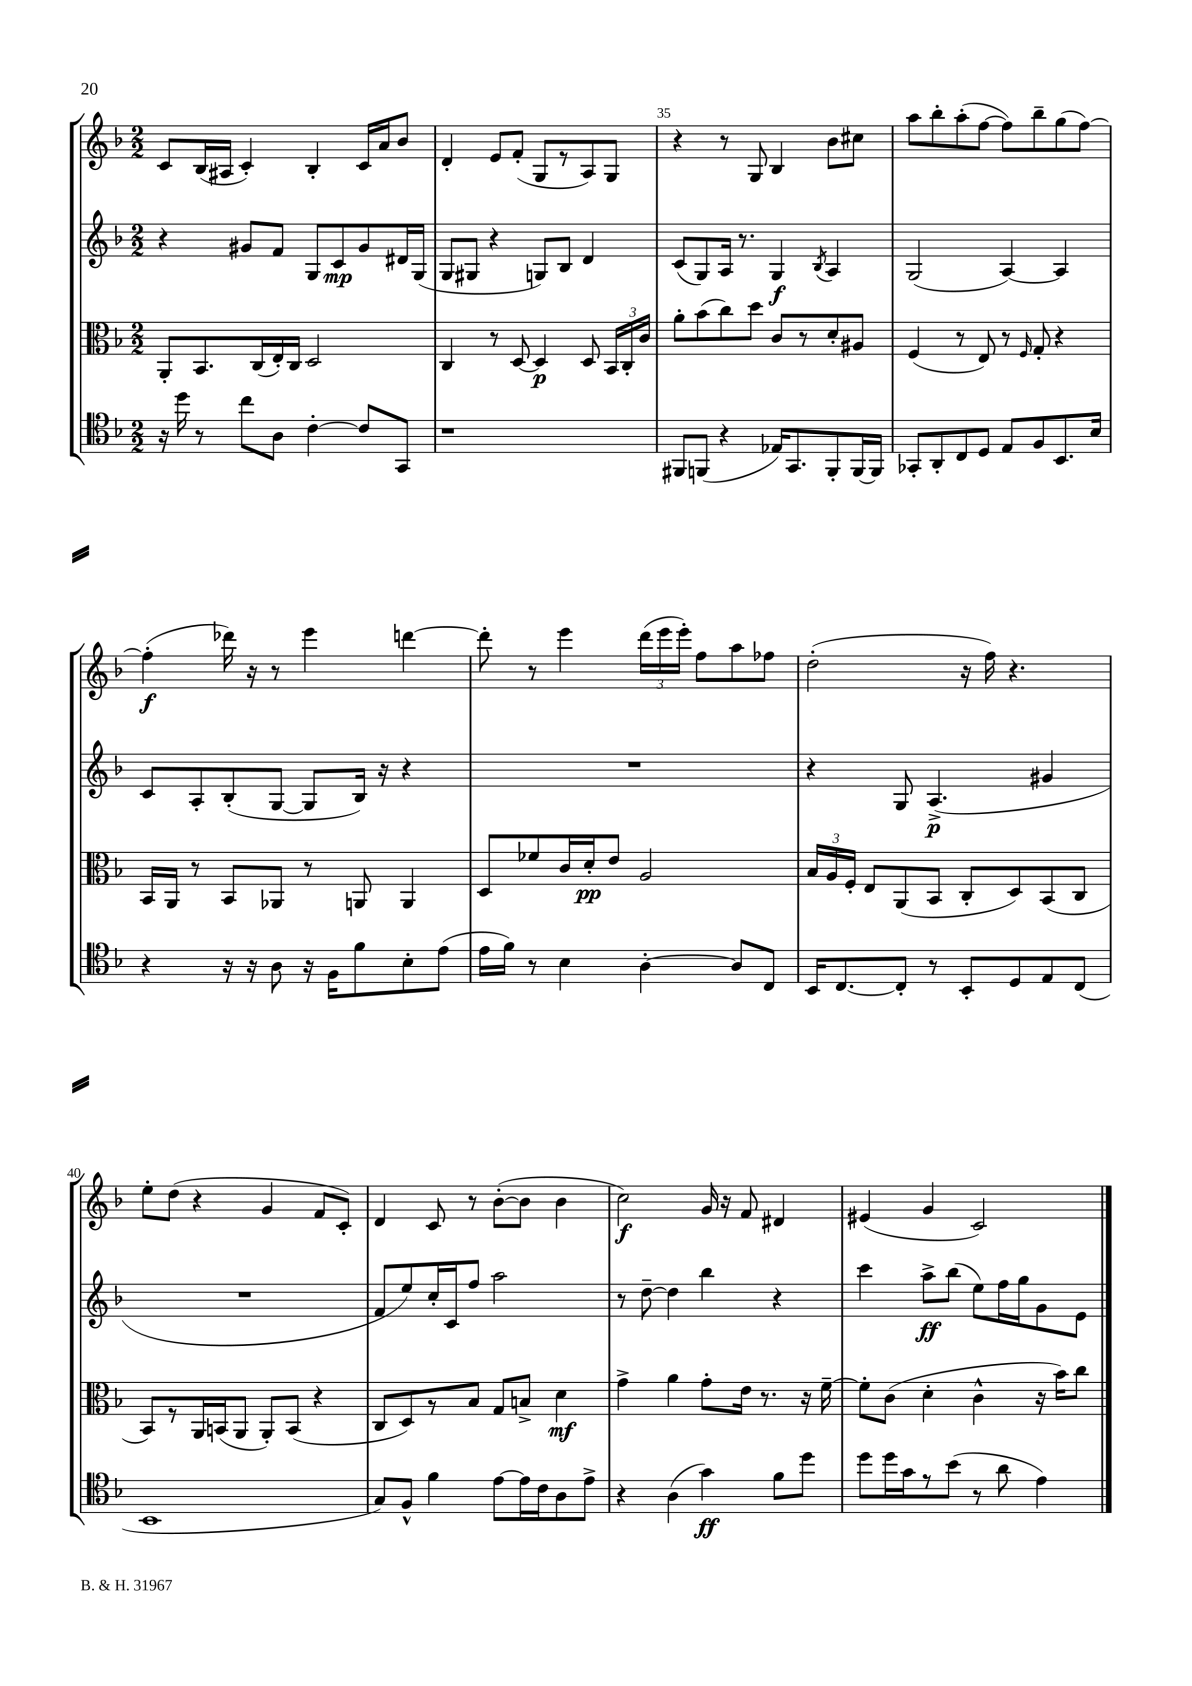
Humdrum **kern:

**kern	**kern	**kern	**kern
*staff4	*staff3	*staff2	*staff1
*clefC4	*clefC3	*clefG2	*clefG2
*k[b-]	*k[b-]	*k[b-]	*k[b-]
*M2/2	*M2/2	*M2/2	*M2/2
16r	8AA'	4r	8c
16dd	.	.	.
8r	8.BB-	.	(16B-
.	.	.	16A#
8cc	.	8g#	4c')
.	(16C	.	.
8A	16E')	8f	.
.	16C	.	.
[4c'	2D	8G	4B-'
.	.	8c	.
8c]	.	8g#	16c
.	.	.	16a
8GG	.	16d#	8b-
.	.	(16G	.
=	=	=	=
1r	4C	8G	4d'
.	.	8G#	.
.	8r	4r	8e
.	[8D	.	(8f'
.	4D]	8G)	8G
.	.	8B-	8r
.	8D	4d	8A)
.	24BB-	.	8G
.	24C'	.	.
.	24c	.	.
=	=	=	=
8FF#	8a'	(8c	4r
(8FF	(8b-	8G)	.
4r	8cc)	16A	8r
.	.	8.r	.
.	8dd	.	8G
16E-)	8c	4G	4B-
8.GG	.	.	.
.	8r	.	.
.	.	8qB-	.
8FF'	8d'	4A	8b-
[16FF	8A#	.	8cc#
16FF]	.	.	.
=	=	=	=
8GG-'	(4F	(2G	8aa
8AA'	.	.	8bb-'
8C	8r	.	(8aa'
8D	8E)	.	[8ff
8E	8r	[4A)	8ff])
.	16qqF	.	.
8F	8G'	.	8bb-~
8.BB-	4r	4A]	(8gg
.	.	.	[8ff)
16B-	.	.	.
=	=	=	=
4r	16BB-	8c	(4ff']
.	16AA	.	.
.	8r	8A'	.
16r	8BB-	(8B-'	16ddd-)
16r	.	.	16r
8A	8AA-	[8G	8r
16r	8r	8G]	4eee
16F	.	.	.
8f	8AA	16B-)	.
.	.	16r	.
8B-'	4AA	4r	[4ddd
(8e	.	.	.
=	=	=	=
16e	8D	1r	8ddd']
16f)	.	.	.
8r	8f-	.	8r
4B-	16c	.	4eee
.	16d'	.	.
.	8e	.	.
[4A'	2A	.	(24ddd
.	.	.	24eee
.	.	.	24eee')
.	.	.	8ff
8A]	.	.	8aa
8C	.	.	8ff-
=	=	=	=
16BB-	24B-	4r	(2dd'
.	24A	.	.
[8.C	.	.	.
.	24F'	.	.
.	8E	.	.
8C']	(8AA	8G	.
8r	8BB-	(4.A^	.
8BB-'	8C'	.	16r
.	.	.	16ff)
8D	8D)	.	4.r
8E	(8BB-	4g#	.
(8C	8C	.	.
=	=	=	=
1BB-	8BB-)	1r	8ee'
.	8r	.	(8dd
.	16AA	.	4r
.	(16BB	.	.
.	8AA	.	.
.	8AA')	.	4g
.	(8BB	.	.
.	4r	.	8f
.	.	.	8c')
=	=	=	=
8G)	8C	8f	4d
8F^^	8D)	8ee)	.
4f	8r	16cc'	8c
.	.	16c	.
.	8B-	8ff	8r
[8e	8G	2aa	([8b-'
16e]	8B^	.	8b-]
16c	.	.	.
8A	4d	.	4b-
8e^	.	.	.
=	=	=	=
4r	4g^	8r	2cc)
.	.	[8dd~	.
(4A	4a	4dd]	.
4g)	8g'	4bb-	16g
.	.	.	16r
.	16e	.	8f
.	8.r	.	.
8f	.	4r	4d#
8dd	16r	.	.
.	[16f~	.	.
=	=	=	=
8dd	8f']	4ccc	(4e#
16dd	(8c	.	.
16g	.	.	.
8r	4d'	8aa^	4g
(8b-	.	(8bb-	.
8r	4c^^	8ee)	2c)
8a	.	16ff	.
.	.	16gg	.
4e)	16r	8g	.
.	16b-)	.	.
.	8cc	8e	.
==	==	==	==
*-	*-	*-	*-
